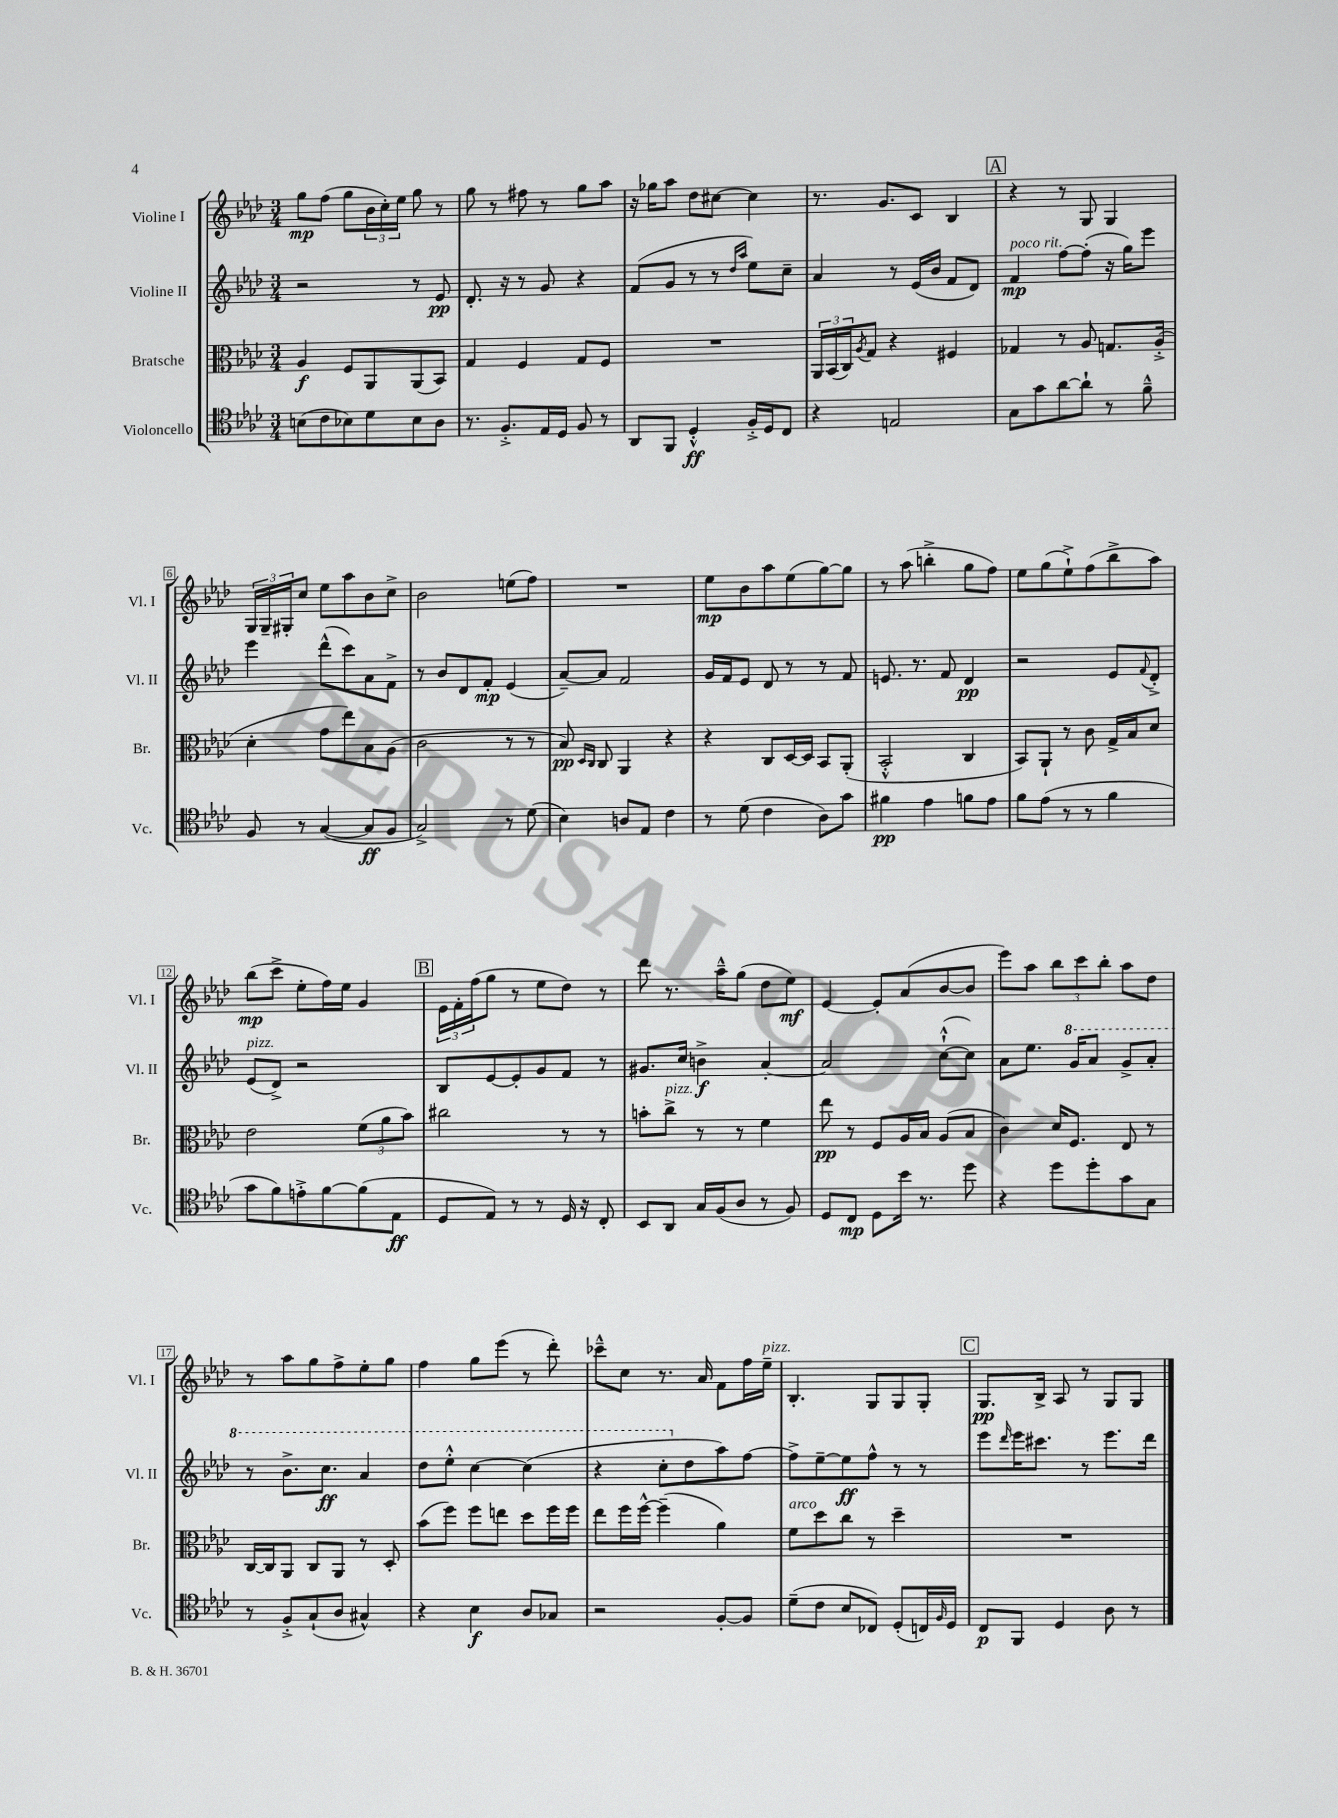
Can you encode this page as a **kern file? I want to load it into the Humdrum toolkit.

**kern	**kern	**kern	**kern
*staff4	*staff3	*staff2	*staff1
*clefC4	*clefC3	*clefG2	*clefG2
*k[b-e-a-d-]	*k[b-e-a-d-]	*k[b-e-a-d-]	*k[b-e-a-d-]
*M3/4	*M3/4	*M3/4	*M3/4
(8B\L	4A-/	2r	8gg\L
8c\	.	.	(8ff\J
8B-\)	8F/L	.	8gg\L
8d-\	8AA-/	.	24b-\L
.	.	.	24cc'\)
.	.	.	24ee-\JJ
8B-\	(8AA-/	8r	8gg\
8A-\J	8BB-/J)	8e-/	8r
=	=	=	=
8.r	4G/	8.d-'/	8gg\
.	.	.	8r
8.F'^/L	.	16r	.
.	4F/	8r	8ff#\
16E-/L	.	8g/	8r
16D-/JJ	.	.	.
8F/	8G/L	4r	8gg\L
8r	8F/J	.	8aa-\J
=	=	=	=
8AA-/L	2.r	(8f/L	16r
.	.	.	16gg-\LK
8FF/J	.	8g/J	8aa-\J
4D-'^^/	.	8r	8dd-\L
.	.	8r	[8cc#\J
.	.	16qqdd-/LL	.
.	.	16qqaa-/JJ	.
16F'^/LL	.	8ee-\L)	4cc#\]
16D-/J	.	.	.
8C/J	.	8cc~\J	.
=	=	=	=
4r	24AA-/LL	4a-/	8.r
.	(24BB-/	.	.
.	24C/J)	.	.
.	8qA-/	.	.
.	8G/J	.	.
.	.	.	8.g/L
2E/	4r	8r	.
.	.	(16e-/LL	8c/J
.	.	16b-/JJ	.
.	4F#/	8f/L	4B-/
.	.	8d-/J)	.
=	=	=	=
8G\L	4G-/	4f/	4r
8g\	.	.	.
[8a-\	8r	[8ff\L	8r
8a-`\]J	8A-/	(8ff'\]J	8G/
8r	8.G/L	16r	4G/
.	.	16gg\LK)	.
8f~^^\	.	8eee-\J	.
.	(16A-'^/Jk	.	.
=	=	=	=
8F/	4d-'\	4eee-\	24G/LL
.	.	.	24G~/
.	.	.	24G#'/J
8r	.	.	8cc/J
([4G/	8g\L	(8ddd-^^\L	8ee-\L
.	8ee-\)	8ccc\)	8aa-\
8G/]L	8B-\	8a-\	8b-\
8F/J	(8A-\J	8f^\J	8cc^\J
=	=	=	=
2G^/)	2c\	8r	2b-\
.	.	8b-/L	.
.	.	8d-/	.
.	.	8f'/J	.
8r	8r	(4e-/	(8ee\L
(8d-\	8r	.	8ff\J)
=	=	=	=
4B-\)	8B-/)	[8a-~/L)	2.r
.	16qqD-/LL	.	.
.	16qqC/JJ	.	.
.	8C/	8a-/]J	.
8A/L	4AA-/	2f/	.
8E-/J	.	.	.
4c\	4r	.	.
=	=	=	=
8r	4r	16g/LL	8ee-\L
.	.	16f/J	.
(8d-\	.	8e-/J	8b-\
4c\	8C/L	8d-/	8aa-\
.	[16D-/L	8r	(8ee-\
.	16D-/]JJ	.	.
8A-\L)	8BB-/L	8r	[8gg\)
8g\J	(8AA-'/J	8f/	8gg\]J
=	=	=	=
4f#\	2BB-'^^/	8.e/	8r
.	.	.	(8aa-\
.	.	8.r	.
4e-\	.	.	4bb'^\
.	.	8f/	.
8f\L	4C/	4d-/	8gg\L
8e-\J	.	.	8ff\J)
=	=	=	=
8f\L	8BB-/L)	2r	8ee-\L
(8e-\J	8AA-`/J	.	(8gg\
8r	8r	.	8ee-`^\)
8r	8c\	.	(8ff\
4f\	16G^/LL	8e-/L	8bb-^\
.	16B-/J	.	.
.	.	8qqf/	.
.	8d-/J	8d-'^/J	8aa-\J)
=	=	=	=
8g\L	2e-\	(8e-/L	(8bb-\L
8f\)	.	8d-^/J)	8ccc^\J
8e'^\	.	2r	8ee-'\L
[8f\	.	.	16ff\L)
.	.	.	16ee-\JJ
(8f\]	(12f\L	.	4g/
.	12a-\	.	.
8E-\J	.	.	.
.	12b-\J)	.	.
=	=	=	=
8D-/L	2cc#\	8B-/L	24e-\LL
.	.	.	24f'\
.	.	.	(24ff\J
8E-/J)	.	[8e-/	8gg\J
8r	.	8e-'/]	8r
8r	.	8g/	8ee-\L
16D-/	8r	8f/J	8dd-\J)
16r	.	.	.
8C'/	8r	8r	8r
=	=	=	=
8BB-/L	8b'\L	8.g#/L	8ddd-\
8AA-/J	8cc^\J	.	8.r
.	.	16cc/Jk	.
16G/LL	8r	4b^\	.
(16F/J	.	.	16aa-~^^\LK
8A-/J	8r	.	(8gg\J
8r	4f\	[4a-'/	8dd-\L
8F/)	.	.	8ee-\J)
=	=	=	=
8D-/L	8ee-\	2a-/]	[4e-/
8C/J	8r	.	.
8D-\L	8F/L	.	8e-'/]L
16b-\Jk	16A-/L	.	(8a-/
8.r	16B-/JJ	.	.
.	(8A-/L	([8cc`^^\L	[8b-/
8dd-\	8B-/J	8cc\]J)	8b-/]J
=	=	=	=
4r	4c\)	8a-\L	8eee-\L)
.	.	8.ee-\J	8aa-\J
8dd-\L	16d-/LK	.	12bb-\L
.	8.F/J	16gg/LK	.
.	.	.	12ccc\
8dd-'\	.	8aa-/J	.
.	.	.	12bb-'\J
8g\	8E-/	8gg^/L	8aa-\L
8G\J	8r	8aa-'/J	8dd-\J
=	=	=	=
8r	[16C/LL	8r	8r
.	16C/]J	.	.
8F'^/L	8AA-/J	8.bb-^\L	8aa-\L
(8G`/	8C/L	.	8gg\
.	.	8.ccc\J	.
8A-/J	8AA-/J	.	8ff^\
4G#^^/)	8r	4aa-/	8ee-'\
.	8D-'/	.	8gg\J
=	=	=	=
4r	(8b-\L	8ddd-\L	4ff\
.	8ff\J)	8eee-'^^\J	.
4B-\	8ff\L	[4ccc\	8gg\L
.	8ee\J	.	(8eee-\J
8A-/L	8dd-\L	(4ccc\]	8r
8G-/J	16ff\L	.	8ddd-'\)
.	16ff\JJ	.	.
=	=	=	=
2r	8ee-\L	4r	8ccc-~^^\L
.	16ff\L	.	8cc\J
.	[16ff^^\JJ	.	.
.	(4ff~\]	8ccc'\L	8.r
.	.	8dd-\	.
.	.	.	16a-/
[8F'/L	4a-\)	8aa-\)	8f\L
8F/]J	.	[8ff\J	16ff\L
.	.	.	16ee-~\JJ
=	=	=	=
(8d-~\L	8f\L	8ff^\]L	4.B-'/
8c\J	8dd-\	[8ee-~\	.
8B-/L	8cc\J	8ee-\]	.
8C-/J)	8r	8ff^^\J	8G/L
(8D-'/L	4dd-~\	8r	8G/
16C/L)	.	8r	8G'/J
16qqF/	.	.	.
16D-/JJ	.	.	.
=	=	=	=
8C/L	2.r	8eee-\L	8.G/L
.	.	16qqddd-/	.
8FF/J	.	16eee-\K	.
.	.	8.ccc#\J	16B-^/Jk
4D-/	.	.	8A-/
.	.	8r	8r
8A-\	.	8.eee-\L	8G/L
8r	.	.	8G/J
.	.	16ddd-\Jk	.
==	==	==	==
*-	*-	*-	*-
